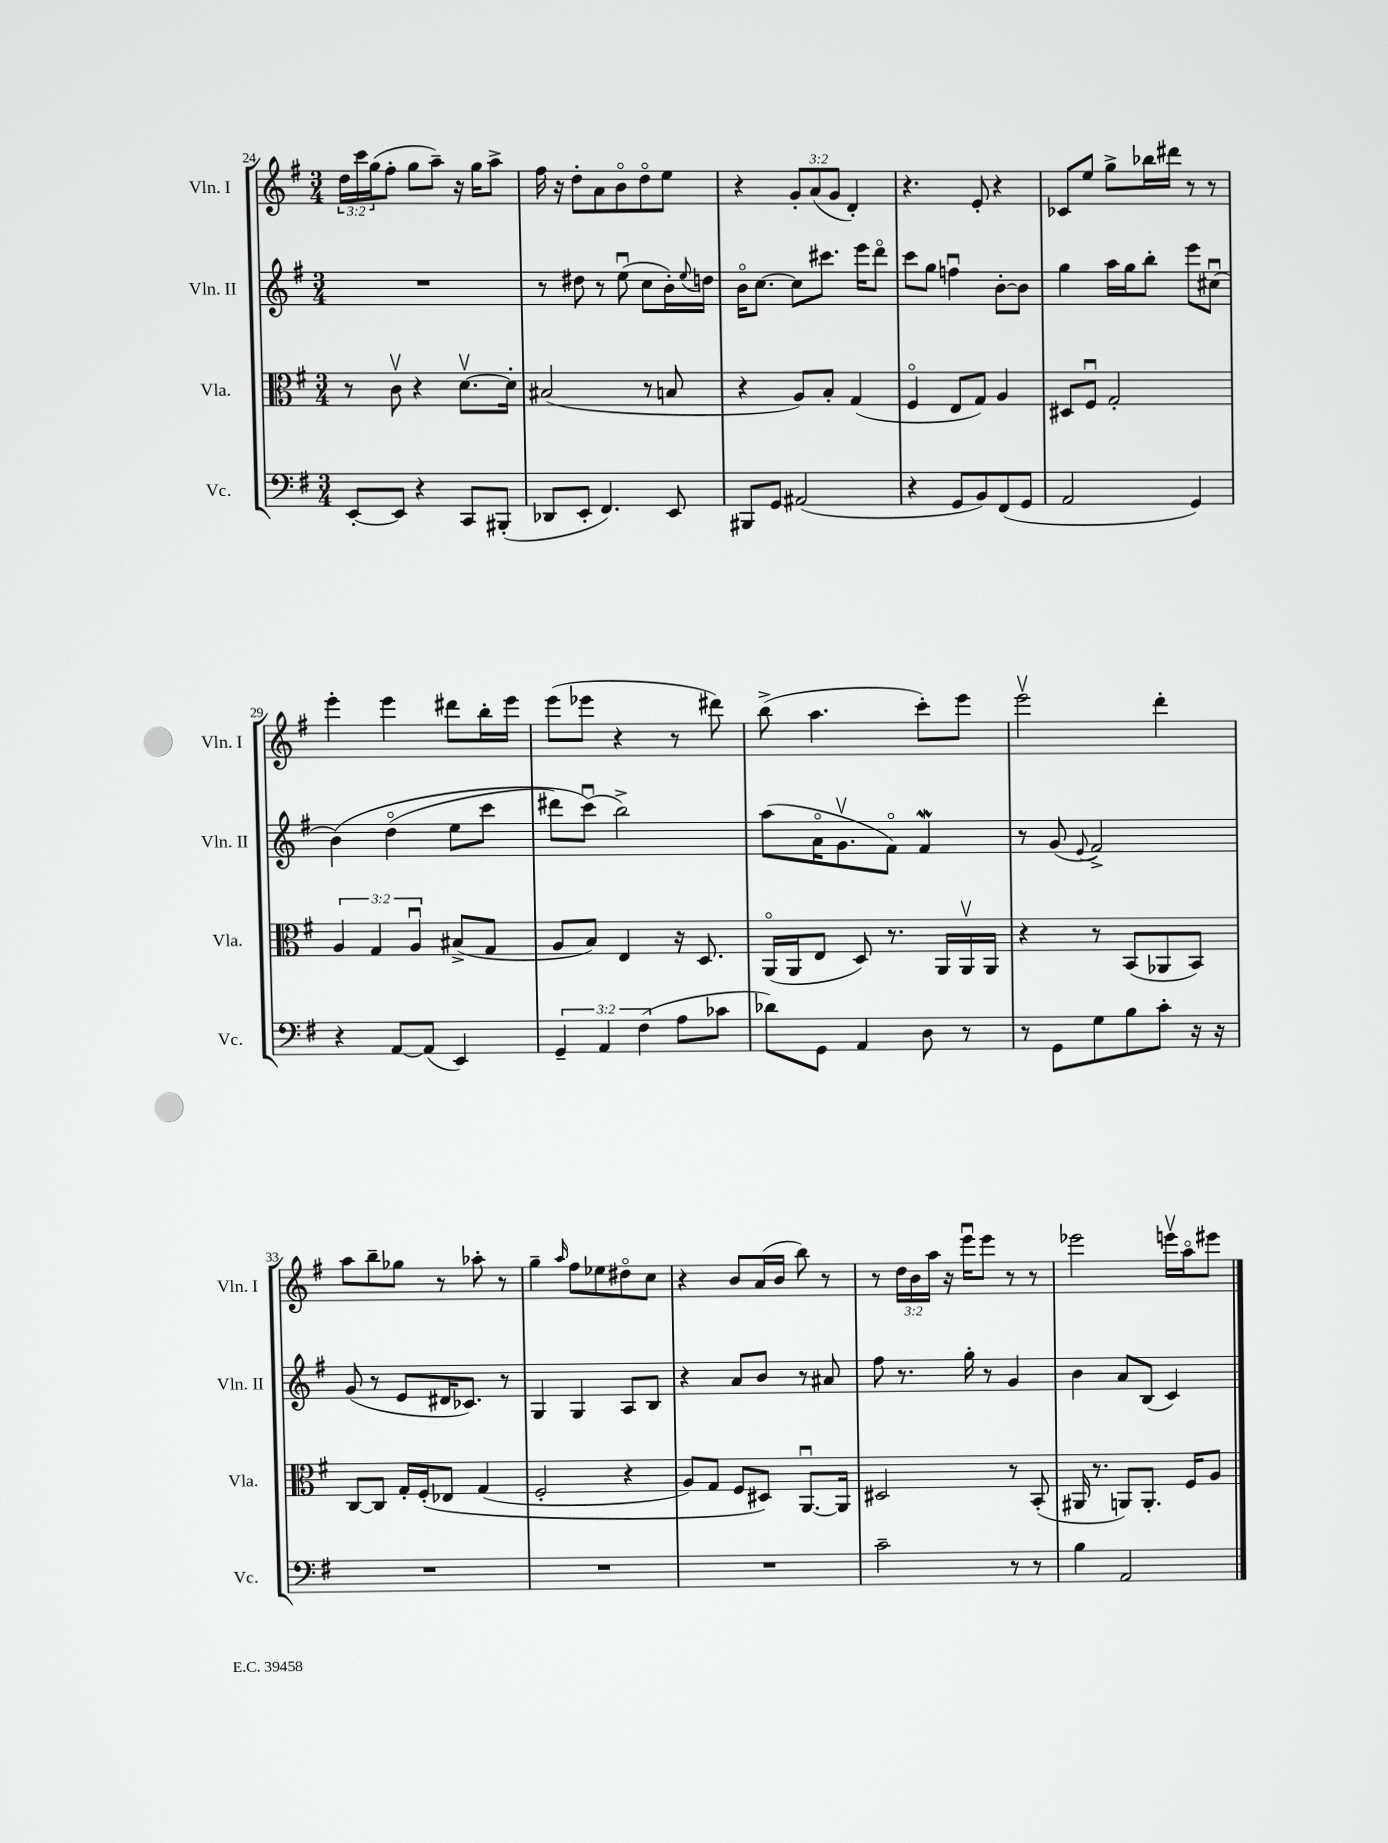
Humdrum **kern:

**kern	**kern	**kern	**kern
*staff4	*staff3	*staff2	*staff1
*clefF4	*clefC3	*clefG2	*clefG2
*k[f#]	*k[f#]	*k[f#]	*k[f#]
*M3/4	*M3/4	*M3/4	*M3/4
[8EE'	8r	2.r	24dd
.	.	.	24ccc
.	.	.	(24gg
8EE]	8cv	.	8ff#'
4r	4r	.	8gg
.	.	.	8aa~)
8CC	[8.dv	.	16r
.	.	.	16gg
(8BBB#'	.	.	8aa^
.	16d']	.	.
=	=	=	=
8DD-	(2B#	8r	16ff#
.	.	.	16r
8EE'	.	8dd#	8dd'
4.FF#)	.	8r	8a
.	.	(8eeu	8bo
.	8r	8cc	8ddo
8EE	8B	16b')	8ee
.	.	8qqee	.
.	.	16dd	.
=	=	=	=
8BBB#	4r	16bo	4r
.	.	[8.cc	.
8GG	.	.	.
(2AA#	8A)	8cc]	12g'
.	.	.	(12a
.	8B'	8.ccc#	.
.	.	.	12g
.	(4G	.	4d')
.	.	16eee	.
.	.	8dddo	.
=	=	=	=
4r	4F#o	8ccc	4.r
.	.	8gg	.
8GG	8E	4ffu	.
8BB)	8G)	.	8e'
(8FF#	4A	[8b'	4r
8GG	.	8b]	.
=	=	=	=
2AA	8D#	4gg	8c-
.	8F#u	.	8ee
.	2G'	16aa	8gg^
.	.	16gg	.
.	.	8bb'	16bb-
.	.	.	16ddd#
4GG)	.	8eee	8r
.	.	(8cc#u	8r
=	=	=	=
4r	6A	&(4b)	4eee'
.	6G	.	.
[8AA	.	(4ddo	4eee
.	6Au	.	.
(8AA]	.	.	.
4EE)	(8B#^	8ee	8ddd#
.	8G	8ccc	16bb'
.	.	.	16eee
=	=	=	=
6GG~	8A	8ddd#)	(8eee
.	8B)	(8cccu&)	8eee-
6AA	.	.	.
.	4E	2bb^)	4r
(6F#	.	.	.
8A	16r	.	8r
.	8.D	.	.
8c-	.	.	8ddd#)
=	=	=	=
8d-)	(16AAo	(8aa	(8bb^
.	16AA	.	.
8GG	8E	16ao	4.aa
.	.	8.gv	.
4AA	8D)	.	.
.	8.r	8f#o)	.
8D	.	4f#	8ccc')
.	16AA	.	.
8r	16AAv	.	8eee
.	16AA	.	.
=	=	=	=
8r	4r	8r	2eeev
8GG	.	(8g	.
.	.	8qqe	.
8G	8r	2f#^)	.
8B	(8BB	.	.
8c'	8AA-	.	4ddd'
16r	8BB)	.	.
16r	.	.	.
=	=	=	=
2.r	[8C	(8g	8aa
.	8C]	8r	8bb~
.	16G'	8e	8gg-
.	&(16F#'	.	.
.	8E-	16d#	8r
.	.	8.c-)	.
.	(4G	.	8aa-'
.	.	8r	8r
=	=	=	=
2.r	2F#'	4G	4gg~
.	.	.	16qqaa
.	.	4G	8ff#
.	.	.	8ee-
.	4r	8A	8dd#o
.	.	8B	8cc
=	=	=	=
2.r	8A)	4r	4r
.	8G	.	.
.	8F#	8a	8b
.	8D#&)	8b	(16a
.	.	.	16b
.	[8.AAu	8r	8bb)
.	.	8a#	8r
.	16AA]	.	.
=	=	=	=
2c~	2D#	8ff#	8r
.	.	8.r	24dd
.	.	.	24b
.	.	.	24aa
.	.	.	16r
.	.	16gg'	16eeeu
.	.	8r	8eee
8r	8r	4g	8r
8r	(8BB'	.	8r
=	=	=	=
4B	16AA#	4b	2eee-
.	8.r	.	.
2AA	8AA)	8a	.
.	8.AA'	(8B	.
.	.	4c)	16eeev
.	16F#	.	16aao
.	8A	.	8eee#
==	==	==	==
*-	*-	*-	*-
